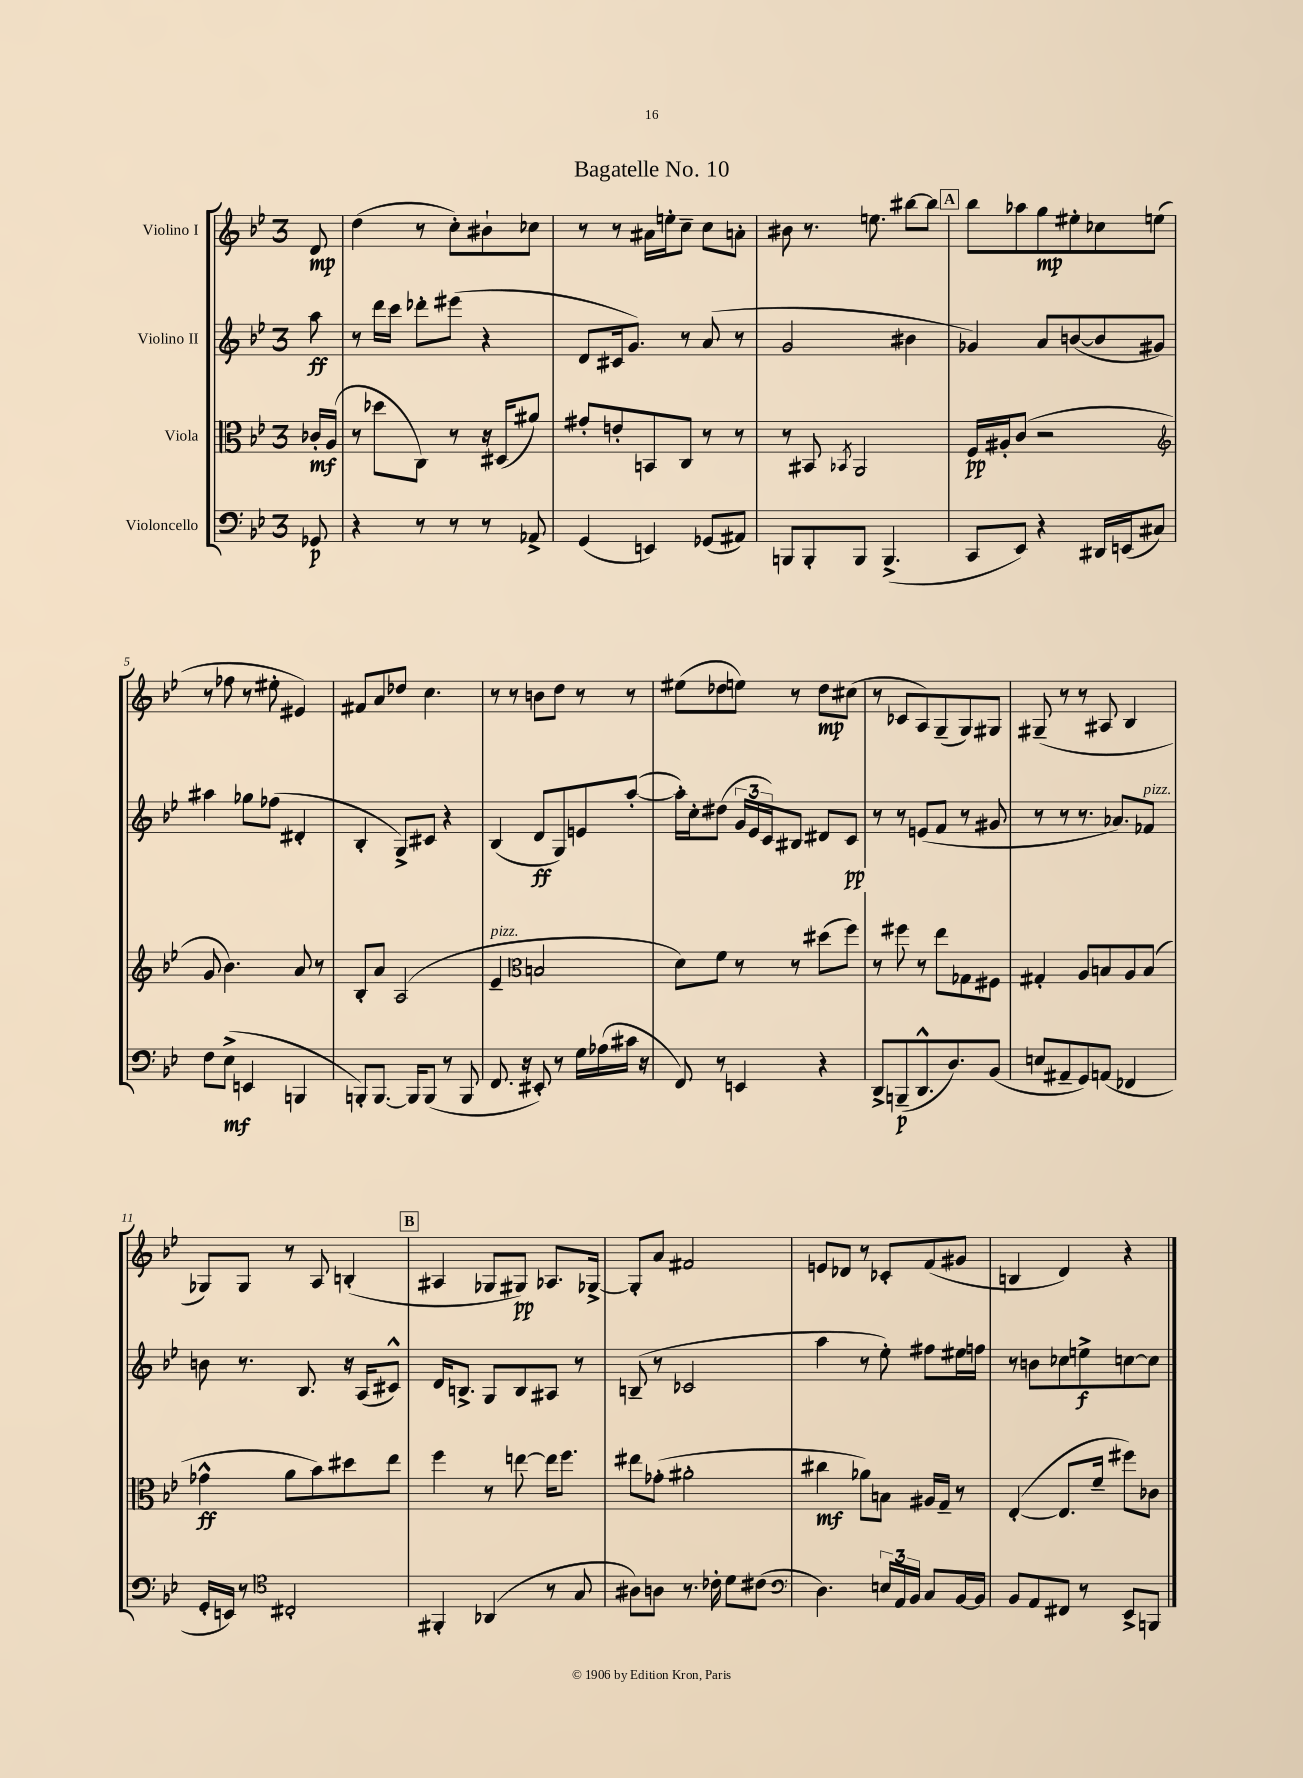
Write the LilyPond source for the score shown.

\header { title = "Bagatelle No. 10" }
<<
\new StaffGroup <<
\new Staff = "s0" \with { instrumentName = "Violino I" } {
    \clef treble \key bes \major \once \override Staff.TimeSignature.style = #'single-digit \time 3/4 \partial 8
    d'8\mp |
    d''4( r8 c''8-.) bis'8-! ces''8 |
    r8 r8 ais'16 e''16-. c''8-- c''8 a'8-. |
    bis'8 r8. e''8. bis''8~ bis''8 |
    \mark \markup { \box "A" } bes''8 aes''8 g''8\mp eis''8-. ces''8 e''8( |
    r8 fes''8 r8 eis''8-. eis'4) |
    fis'8 a'8 des''8 c''4. |
    r8 r8 b'8 d''8 r8 r8 |
    eis''8( des''8 e''8) r8 des''8\mp cis''8( |
    r8 ces'8 a8) g8--( g8) gis8 |
    gis8--( r8 r8 ais8 bes4 |
    ges8) ges8 r8 a8 b4-.( |
    \mark \markup { \box "B" } ais4 ges8 gis8\pp) aes8. ges16~-> |
    ges8-. a'8 fis'2 |
    e'8 des'8 r8 ces'8-. f'8( gis'8 |
    b4 d'4) r4 \bar "|." |
}
\new Staff = "s1" \with { instrumentName = "Violino II" } {
    \clef treble \key bes \major \once \override Staff.TimeSignature.style = #'single-digit \time 3/4 \partial 8
    a''8\ff |
    r8 d'''16 c'''16 des'''8-. eis'''8( r4 |
    d'8 cis'16 g'8.) r8 a'8( r8 |
    g'2 bis'4 |
    \mark \markup { \box "A" } ges'4) a'8 b'8~( b'8 gis'8) |
    ais''4 ges''8 fes''8( dis'4-. |
    bes4-. g8->) cis'8 r4 |
    bes4( d'8\ff g8) e'8 a''8~-.( |
    a''16-.) c''16-. dis''8( \tuplet 3/2 { g'16 ees'16 c'16) } bis8 dis'8 c'8\pp |
    r8 r8 e'8( f'8 r8 gis'8 |
    r8 r8 r8. aes'8.) fes'8^\markup { \italic "pizz." } |
    b'8 r8. bes8. r16 a16( cis'8-^) |
    \mark \markup { \box "B" } d'16 b8.-> g8 b8 ais8 r8 |
    b8--( r8 ces'2 |
    a''4 r8 ees''8-.) fis''8 eis''16 f''16 |
    r8 b'8 ces''8 e''8->\f c''8~ c''8 \bar "|." |
}
\new Staff = "s2" \with { instrumentName = "Viola" } {
    \clef alto \key bes \major \once \override Staff.TimeSignature.style = #'single-digit \time 3/4 \partial 8
    ces'16-.\mf a16( |
    r8 des''8 c8) r8 r16 dis16( ais'8) |
    gis'8-. e'8-. b,8 c8 r8 r8 |
    r8 bis,8 \acciaccatura { bes,8 } a,2 |
    \mark \markup { \box "A" } f16\pp ais16-. c'8( r2 |
    \clef treble g'8 bes'4.) a'8 r8 |
    bes8-. a'8 a2( |
    ees'4--^\markup { \italic "pizz." } \clef alto b2 |
    d'8) f'8 r8 r8 dis''8( f''8) |
    r8 fis''8 r8 ees''8 ges8 fis8 |
    gis4-. a8 b8 a8 b8( |
    ges'4-^\ff a'8 bes'8) dis''8 ees''8 |
    \mark \markup { \box "B" } f''4 r8 e''8~ e''16 f''8. |
    eis''8 ges'8-.( ais'2-. |
    cis''4\mf aes'8) b8 ais16 g16-- r8 |
    ees4~-.( ees8. f'16-- fis''8) ces'8 \bar "|." |
}
\new Staff = "s3" \with { instrumentName = "Violoncello" } {
    \clef bass \key bes \major \once \override Staff.TimeSignature.style = #'single-digit \time 3/4 \partial 8
    ges,8\p |
    r4 r8 r8 r8 aes,8-> |
    g,4( e,4) ges,8( ais,8) |
    b,,8 b,,8-. b,,8 b,,4.->( |
    \mark \markup { \box "A" } c,8 ees,8) r4 dis,16 e,16( cis8) |
    f8 ees8->\mf( e,4 b,,4 |
    b,,8-.) b,,8.~ b,,16 b,,8( r8 b,,8 |
    f,8. r16 eis,8-.) r8 g16 aes16( cis'16 r16 |
    f,8) r8 e,4 r4 |
    d,8-> b,,8--\p( d,8.-^ d8.) bes,8( |
    e8 ais,8-- g,8) a,8( fes,4 |
    g,16-. e,16) r8 \clef tenor cis2-. |
    \mark \markup { \box "B" } fis,4-. aes,4( r8 g8 |
    ais8) a8 r8. ces'16-. d'8 cis'8( |
    \clef bass d4.) \tuplet 3/2 { e16 a,16 bes,16 } c8 bes,16~ bes,16 |
    bes,8 a,8 fis,8 r8 ees,8-> b,,8 \bar "|." |
}
>>
>>
